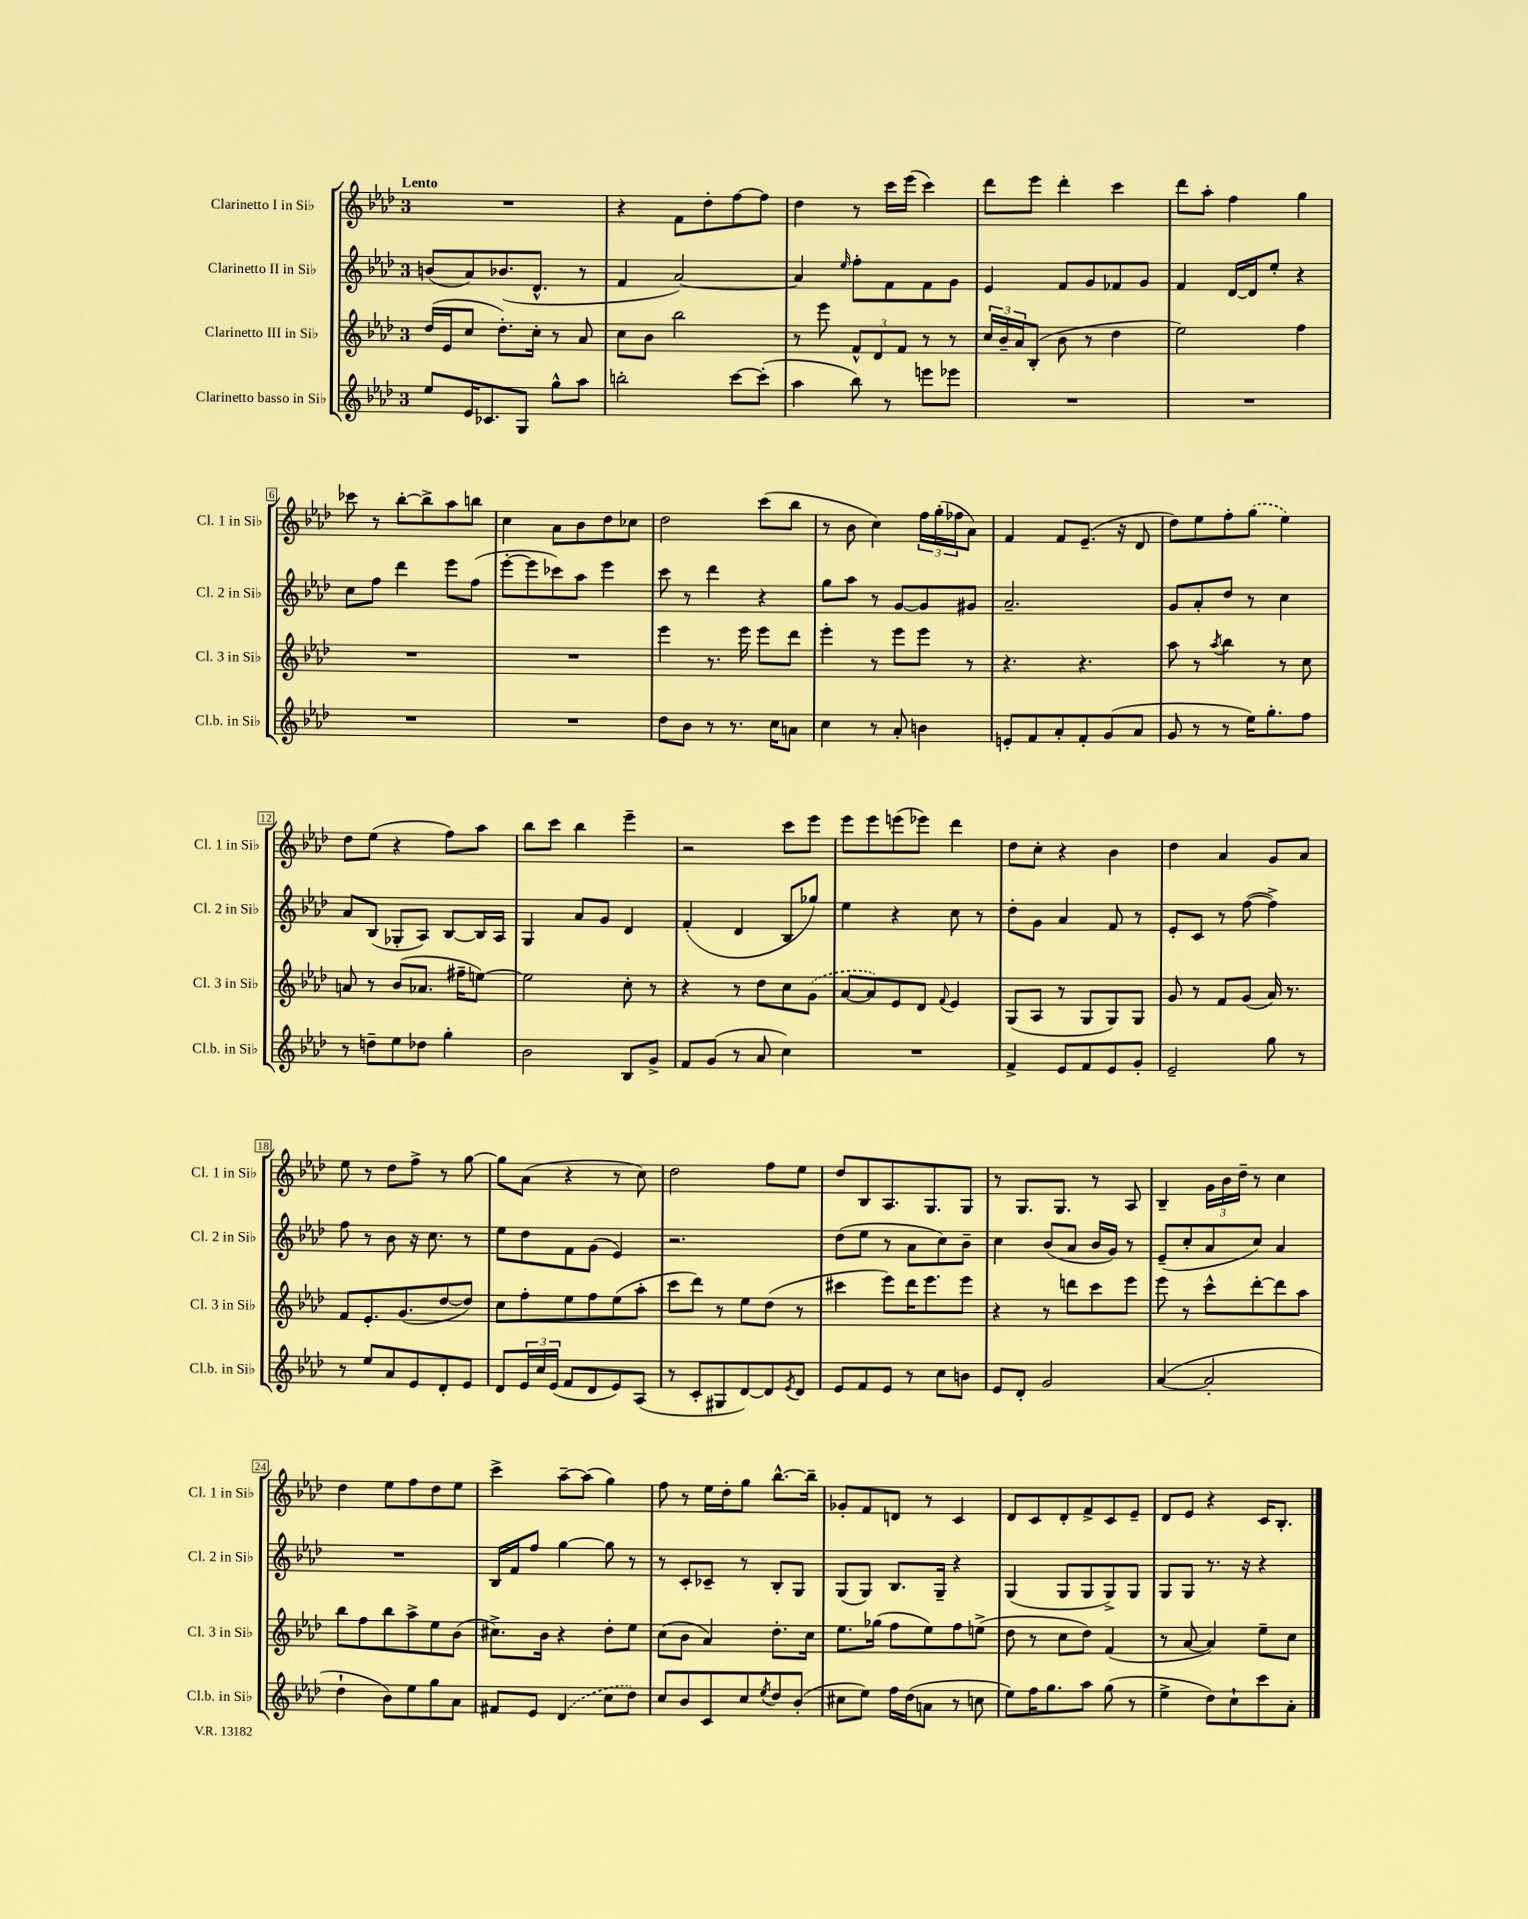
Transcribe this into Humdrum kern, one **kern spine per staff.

**kern	**kern	**kern	**kern
*part4	*part3	*part2	*part1
*staff4	*staff3	*staff2	*staff1
*I"Clarinetto basso in Si♭	*I"Clarinetto III in Si♭	*I"Clarinetto II in Si♭	*I"Clarinetto I in Si♭
*I'Cl.b. in Si♭	*I'Cl. 3 in Si♭	*I'Cl. 2 in Si♭	*I'Cl. 1 in Si♭
*clefG2	*clefG2	*clefG2	*clefG2
*k[b-e-a-d-]	*k[b-e-a-d-]	*k[b-e-a-d-]	*k[b-e-a-d-]
*M3/4	*M3/4	*M3/4	*M3/4
=1	=1	=1	=1
!	!	!	!LO:TX:a:B:t=Lento
8ee-/L	(16dd-/LL	(8bn/L	2.r
.	16e-/J	.	.
16e-/K	8cc/J	8a-/)	.
8.c-X/	.	.	.
.	8.dd-'\L)	(8.b-X/	.
8G/J	.	.	.
.	16cc'\Jk	8.d-^^/J	.
8gg^^\L	8r	.	.
8aa-\J	8a-/	8r	.
=2	=2	=2	=2
2bbn'\	8cc\L	4f/	4r
.	8b-\J	.	.
.	2bb-\	[2a-/)	8f\L
.	.	.	8dd-'\
[8ccc\L	.	.	[8ff\
(8ccc'\J]	.	.	8ff\J]
=3	=3	=3	=3
4aa-\	8r	4a-/]	4dd-\
.	8eee-\	.	.
.	.	16qqee-/	.
8bb-\)	12f^^/L	8ff'\L	8r
.	12d-/	.	.
8r	.	8f\	16ccc\LL
.	12f/J	.	.
.	.	.	(16eee-\JJ
8eeen\L	8r	8f\	4ccc\)
8eee-X\J	8r	8g\J	.
=4	=4	=4	=4
2.r	24cc/LL	4e-/	8ddd-\L
.	24b-~/	.	.
.	24a-/J	.	.
.	(8B-'/J	.	8eee-\J
.	8b-\	8f/L	4ddd-'\
.	8r	8g/	.
.	4dd-\	8f-X/	4ccc\
.	.	8g/J	.
=5	=5	=5	=5
2.r	2ee-\)	4f/	8ddd-\L
.	.	.	8aa-'\J
.	.	[16d-/LL	4ff\
.	.	16d-/J]	.
.	.	8ee-'/J	.
.	4ff\	4r	4gg\
!!LO:LB:g=z
=6	=6	=6	=6
2.r	2.r	8cc\L	8ccc-X\
.	.	8ff\J	8r
.	.	4ddd-\	[8bb-'\L
.	.	.	8bb-^\]
.	.	8eee-\L	8aa-\
.	.	(8ff\J	8bbn\J
=7	=7	=7	=7
2.r	2.r	[8eee-'\L	4cc\
.	.	8eee-\]	.
.	.	8ccc-X\)	8a-\L
.	.	8aa-\J	8b-\
.	.	4eee-\	8dd-\
.	.	.	8cc-X\J
=8	=8	=8	=8
8dd-\L	4eee-\	8ccc\	2dd-\
8b-\J	.	8r	.
8r	8.r	4ddd-\	.
8.r	.	.	.
.	16eee-\	.	.
.	8eee-\L	4r	(8ccc\L
16cc\KL	.	.	.
8an\J	8ddd-\J	.	8bb-\J
=9	=9	=9	=9
4cc\	4eee-'\	8gg\L	8r
.	.	8aa-\J	8b-\
8r	8r	8r	4cc\)
8a-'/	8eee-\L	[8g/L	.
4bn\	8eee-\J	8g/]	24ff\LL
.	.	.	(24gg'\
.	.	.	24ff-X\J
.	8r	8g#X/J	8a-\J)
=10	=10	=10	=10
8en'/L	4.r	2.a-~/	4f/
8f/	.	.	.
8a-'/	.	.	8f/L
8f'/	4.r	.	(8.e-~/J
(8g/	.	.	.
.	.	.	16r
8a-/J	.	.	8d-/
=11	=11	=11	=11
8g/	8aa-\	8g/L	8dd-\L)
8r	8r	8a-'/	8ee-\
.	8qaa-/	.	.
8r	4bb-\	8dd-/J	8ff'\
16ee-\KL)	.	8r	(8gg\J
8.gg'\	.	.	.
.	8r	4cc\	4ee-\)
8ff\J	8cc\	.	.
!!LO:LB:g=z
=12	=12	=12	=12
8r	8an/	8a-/L	8dd-\L
8ddn~\L	8r	(8B-/J	(8ee-\J
8ee-\	(8b-/L	8G-X'/L	4r
8dd-X\J	8.a-X/J	8A-/J)	.
4gg'\	.	[8B-/L	8ff\L)
.	16ff#X~\KL	.	.
.	[8een\J)	16B-/L]	8aa-\J
.	.	16A-/JJ	.
=13	=13	=13	=13
2b-\	2ee\]	4G/	8bb-\L
.	.	.	8ccc\J
.	.	8a-/L	4bb-\
.	.	8g/J	.
8B-/L	8cc'\	4d-/	4eee-~\
8g^/J	8r	.	.
=14	=14	=14	=14
8f/L	4r	(4f'/	2r
(8g/J	.	.	.
8r	8r	4d-/	.
8a-/	8dd-\L	.	.
4cc\)	8cc\	8B-/L	8ccc\L
.	(8g\J	8gg-X/J)	8eee-\J
=15	=15	=15	=15
2.r	[8a-/L	4ee-\	8eee-\L
.	8a-/])	.	8eee-\
.	8e-/	4r	(8eeen\
.	8d-/J	.	8eee-X\J)
.	8qqf/	.	.
.	4e-/	8cc\	4ddd-\
.	.	8r	.
=16	=16	=16	=16
4f^/	(8G/L	8dd-'\L	8dd-\L
.	8A-/J	8g\J	8cc'\J
8e-/L	8r	4a-/	4r
8f/	8G/L	.	.
8e-/	8G/)	8f/	4b-\
8g'/J	8G/J	8r	.
=17	=17	=17	=17
2e-~/	8g/	8e-'/L	4dd-\
.	8r	8c/J	.
.	8f/L	8r	4a-/
.	(8g/J	([8ff\	.
8gg\	16a-/)	4ff^\])	8g/L
.	8.r	.	.
8r	.	.	8a-/J
!!LO:LB:g=z
=18	=18	=18	=18
8r	8f/L	8ff\	8ee-\
8ee-/L	8.e-'/	8r	8r
8a-/	.	8b-\	8dd-\L
.	(8.g/	.	.
8e-/	.	16r	8ff^\J
.	.	8.cc\	.
8d-'/	[8dd-/	.	8r
8e-/J	8dd-/J])	8r	[8gg\
=19	=19	=19	=19
8d-/L	8cc\L	8ee-\L	8gg\L]
24e-/L	8ff'\	8dd-\	(8a-\J
24cc/	.	.	.
(24e-/JJ	.	.	.
8f/L	8ee-\	8f\	4r
8d-/	8ff\	(8g\J	.
8e-/)	(8ee-\	4e-/)	8r
(8A-/J	8aa-'\J	.	8cc\)
=20	=20	=20	=20
8r	8ccc\L	2.r	2dd-\
8c'/L	8ddd-\J)	.	.
8G#X/	8r	.	.
[8d-/)	8ee-\L	.	.
8d-/]	(8dd-\J	.	8ff\L
8qe-/	.	.	.
8d-/J	8r	.	8ee-\J
=21	=21	=21	=21
8e-/L	4ccc#X\	(8dd-\L	8dd-/L
8f/	.	8ee-\J	8B-/
8e-/J	8eee-\L)	8r	8.A-/
8r	16ddd-\K	8a-\L	.
.	8.eee-\	.	8.G/
8cc\L	.	8cc\)	.
8bn\J	8eee-\J	8b-~\J	8G/J
=22	=22	=22	=22
8e-/L	4r	4cc\	8r
8d-'/J	.	.	8.G/L
2g/	8r	(8b-/L	.
.	.	.	8.G/J
.	8dddn\L	8a-/J	.
.	8ccc\	16b-/LL	8r
.	.	16g/JJ)	.
.	8eee-\J	8r	8A-/
=23	=23	=23	=23
([4a-/	8eee-\	(8e-~/L	4B-~/
.	8r	8cc'/	.
2a-'/]	8ccc^^\L	8a-/	24g\LL
.	.	.	24b-\
.	.	.	24dd-~\JJ
.	[8ddd-'\	8cc/J)	8r
.	8ddd-\]	4a-/	4cc\
.	8aa-\J	.	.
!!LO:LB:g=z
=24	=24	=24	=24
4dd-`\	8bb-\L	2.r	4dd-\
.	8ff\	.	.
8b-\L)	8bb-\	.	8ee-\L
8ee-\	8aa-^\	.	8ff\
8gg\	8ee-\	.	8dd-\
8a-\J	(8b-\J	.	8ee-\J
=25	=25	=25	=25
8f#X/L	8.cc#X^\L)	16B-/LL	4ccc^\
.	.	16f/J	.
8e-/J	.	8ff/J	.
.	16b-\Jk	.	.
(4d-/	4r	[4gg\	[8aa-~\L
.	.	.	(8aa-\J]
8cc\L	8dd-'\L	8gg\]	4gg\)
8dd-\J)	8ee-\J	8r	.
=26	=26	=26	=26
8cc/L	(8cc\L	8r	8ff\
8b-/	8b-\J	8c'/L	8r
8c/	4a-/)	8c-X~/J	16ee-\LL
.	.	.	16dd-'\J
8cc/	.	8r	8gg\J
8qee-/	.	.	.
8dd-/	8.dd-'\L	8B-'/L	[8.bb-^^\L
(8b-'/J	.	8G/J	.
.	16cc\Jk	.	16bb-~\Jk]
=27	=27	=27	=27
8cc#X\L	8.ee-\L	(8G/L	8g-X'/L
8ee-\J)	.	8G/J)	8f/
.	(16gg-X\Jk	.	.
16ff\LL	8ff\L	8.B-/L	8dn/J
(16dd-\J	.	.	.
8an\J	8ee-\)	.	8r
.	.	16G~/Jk	.
8r	8ff\	4r	4c/
8ccn\	(8een^\J	.	.
=28	=28	=28	=28
8ee-\L)	8dd-\	(4G/	8d-/L
16ff\K	8r	.	8c/
8.gg\	.	.	.
.	8cc\L	8G/L	8d-'/
8aa-\J	8dd-\J)	8G/	8f^/
(8gg\	(4f/	8G^/)	8c/
8r	.	8G/J	8e-~/J
=29	=29	=29	=29
4ee-^\	8r	8G/L	8d-/L
.	[8a-/	8G/J	8e-/J
8dd-\L)	4a-/])	8.r	4r
8cc`\	.	.	.
.	.	16r	.
8ccc\	8ee-~\L	4r	16c/KL
.	.	.	8.B-'/J
8a-'\J	8cc\J	.	.
==	==	==	==
*-	*-	*-	*-
